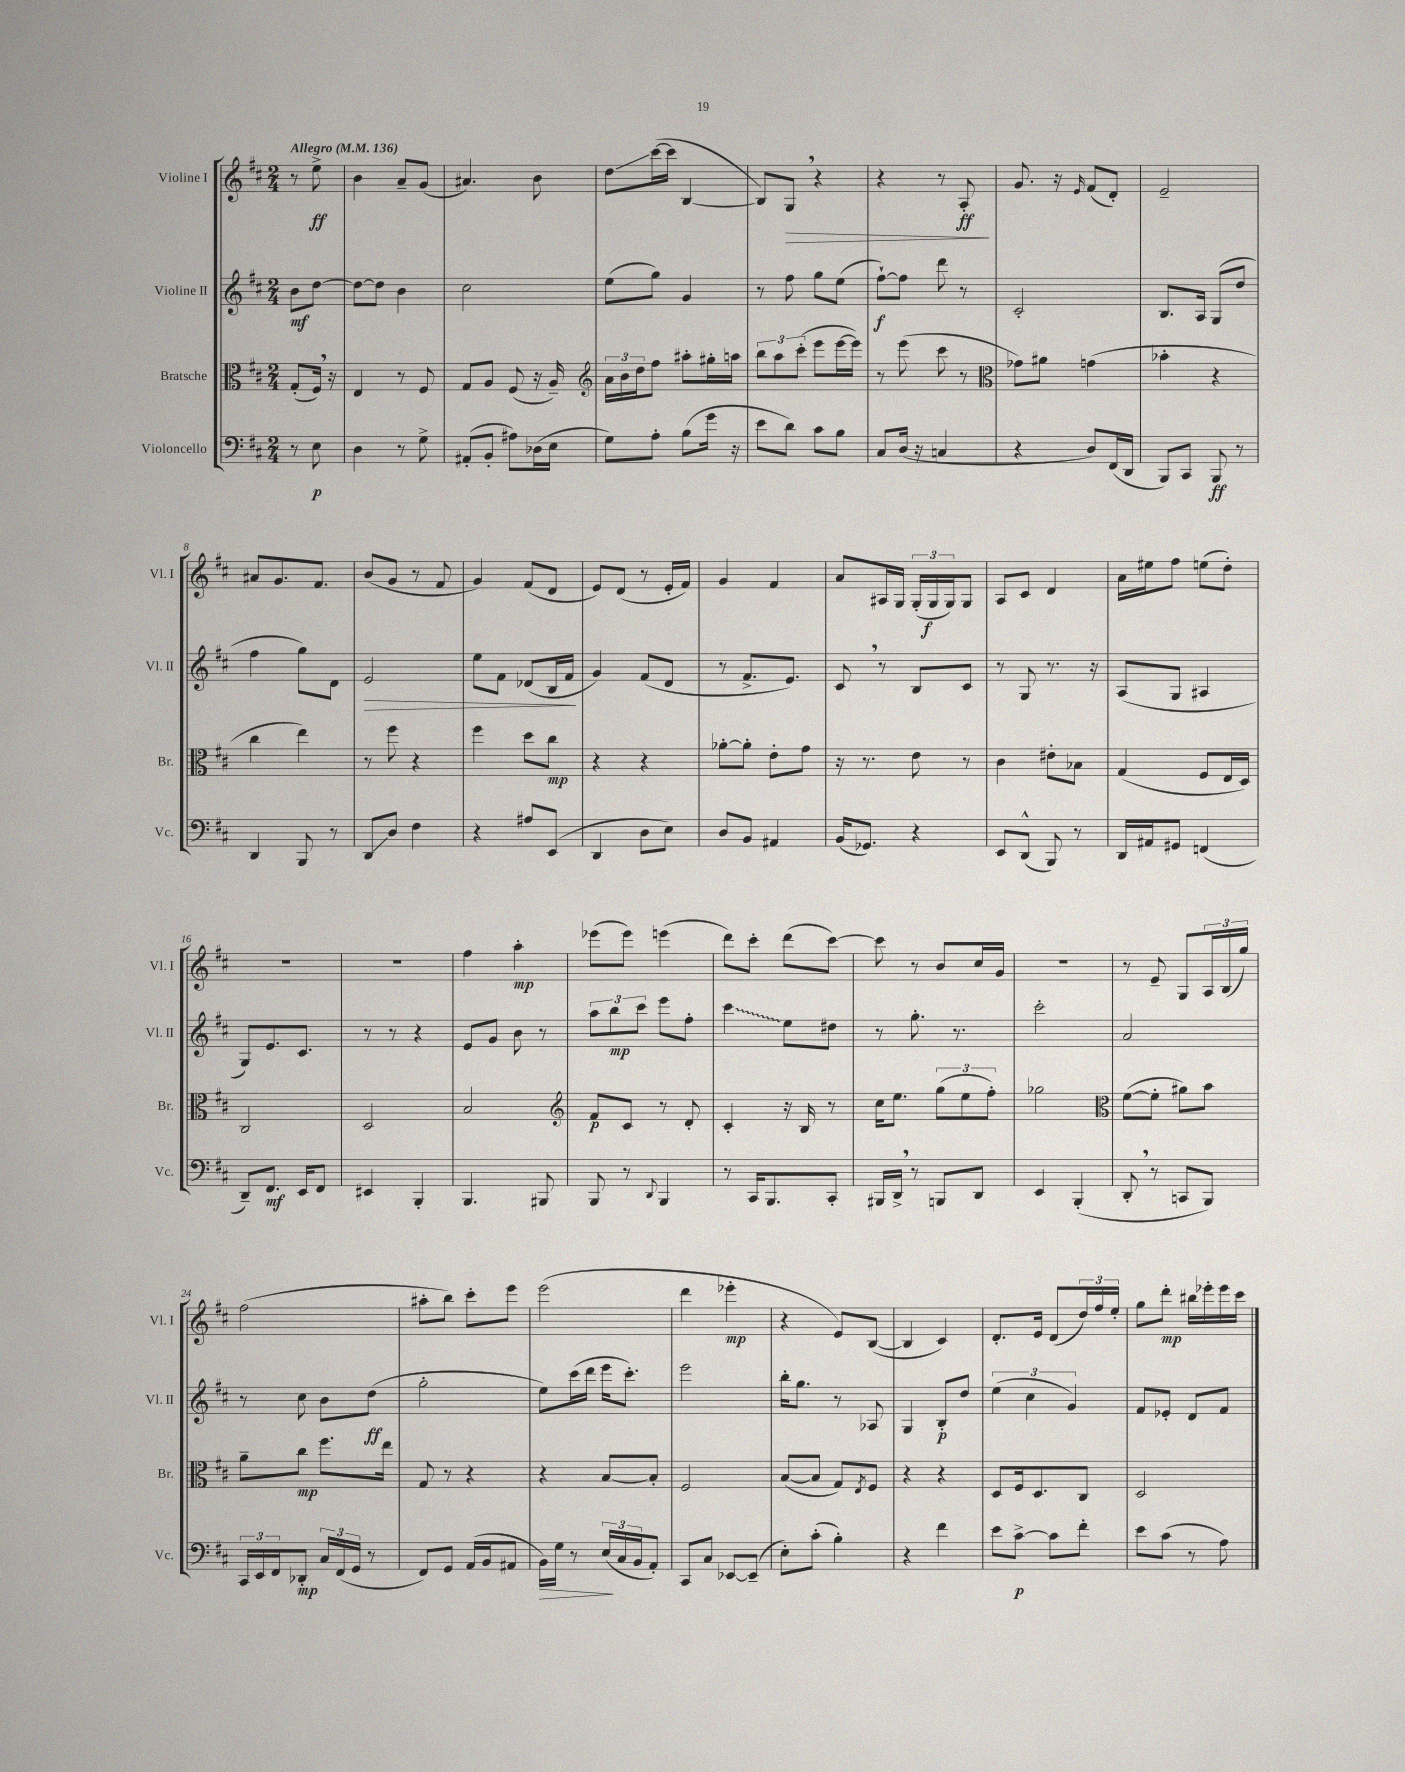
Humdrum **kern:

**kern	**kern	**kern	**kern
*staff4	*staff3	*staff2	*staff1
*clefF4	*clefC3	*clefG2	*clefG2
*k[f#c#]	*k[f#c#]	*k[f#c#]	*k[f#c#]
*M2/4	*M2/4	*M2/4	*M2/4
*MM136	*MM136	*MM136	*MM136
8r	(8G'/L	8b\L	8r
8E\	16F#/Jk)	[8dd\J	8ee^\
.	16r	.	.
=	=	=	=
4D\	4E/	8dd\_L	4b\
.	.	8dd\]J	.
8r	8r	4b\	8a~/L
8G^\	8F#/	.	(8g/J
=	=	=	=
(8AA#'/L	8G/L	2cc#\	4.a#/)
8BB'/J	8A/J	.	.
8A#\L)	(8F#/	.	.
(16D-\L	16r	.	8b\
16E\JJ	16A~/)	.	.
=	=	=	=
*	*clefG2	*	*
8G\L)	24a\LL	(8ee\L	8dd\L
.	24b\	.	.
.	24dd\J	.	.
8A'\J	8ff#\J	8gg\J)	([16ccc#\L
.	.	.	16ccc#\]JJ
(8B\L	8aa#'\L	4g/	[4B/
16g\Jk	16gg#'\L	.	.
16r	16aa\JJ	.	.
=	=	=	=
8e\L	12bb\L	8r	8B/]L)
.	12aa\	.	.
8d\J)	.	8ff#\	8G/J
.	(12ccc#'\J	.	.
8c#\L	8eee\L	8gg\L	4r
8B\J	[16eee\L	(8ee\J	.
.	16eee\]JJ)	.	.
=	=	=	=
8C#/L	8r	[8ff#`\L)	4r
(16D/Jk	(8eee\	8ff#\]J	.
16r	.	.	.
4C/	8ccc#\	8ddd\	8r
.	8r	8r	8A'/
=	=	=	=
*	*clefC3	*	*
4r	8g-\L)	2c#'/	8.g/
.	8a#\J	.	.
.	.	.	16r
.	.	.	16qqe/
8D/L)	(4g\	.	(8f#/L
(16FF#/L	.	.	8d'/J)
16DD/JJ	.	.	.
=	=	=	=
8BBB/L)	4b-'\	8.B/L	2e~/
8CC#/J	.	.	.
.	.	16A/Jk	.
8BBB/	4r	(8G/L	.
8r	.	8dd/J	.
=	=	=	=
4DD/	4cc#\	4ff#\	8a#/L
.	.	.	8.g/
8BBB/	4ee\)	8gg\L)	.
.	.	.	8.f#/J
8r	.	8d\J	.
=	=	=	=
8DD/L	8r	2e/	(8b/L
8D/J	8ff#\	.	8g/J
4F#\	4r	.	8r
.	.	.	8f#/
=	=	=	=
4r	4ff#\	8ee\L	4g/)
.	.	8f#\J	.
8A#/L	8dd\L	(8d-/L	(8f#/L
(8EE/J	8cc#\J	16B/L	8d/J
.	.	16f#/JJ	.
=	=	=	=
4DD/	4r	4g/)	8e/L)
.	.	.	(8d/J
8D\L	4r	(8f#/L	8r
8E\J)	.	8d/J	16e'/LL
.	.	.	16f#/JJ)
=	=	=	=
8D/L	[8a-'\L	8r	4g/
8BB/J	8a-'\]J	8.f#^/L	.
4AA#/	8e'\L	.	4f#/
.	.	8.e/J)	.
.	8g\J	.	.
=	=	=	=
(16BB/LK	16r	8c#/	8a/L
8.GG-/J)	8.r	.	.
.	.	8r	16A#/L
.	.	.	16G/JJ
4r	8e\	8B/L	(24G'/LL
.	.	.	24G/
.	.	.	24G/J)
.	8r	8c#/J	8G/J
=	=	=	=
8EE/L	4c#\	8r	8A/L
(8DD^^/J	.	8G/	8c#/J
8BBB/)	8e#'\L	8.r	4d/
8r	8B-\J	.	.
.	.	16r	.
=	=	=	=
16DD/LL	(4G/	(8A/L	16a\LL
16AA#/J	.	.	16ee#\J
8GG#/J	.	8G/J	8ff#\J
(4FF/	8F#/L	4A#/	(8ee\L
.	16E/L	.	8dd'\J)
.	16D/JJ)	.	.
=	=	=	=
8DD~/L)	2C#/	8G/L)	2r
8.FF#/J	.	8.e/	.
16EE/LK	.	8.c#/J	.
8FF#/J	.	.	.
=	=	=	=
4EE#/	2D/	8r	2r
.	.	8r	.
4BBB'/	.	4r	.
=	=	=	=
4.BBB/	2B/	8e/L	4ff#\
.	.	8g/J	.
.	.	8b\	4aa'\
8BBB#/	.	8r	.
=	=	=	=
*	*clefG2	*	*
8BBB/	8f#/L	12aa\L	(8eee-\L
.	.	12bb\	.
8r	8c#/J	.	8eee-\J)
.	.	12ccc#\J	.
8qqDD/	.	.	.
4BBB/	8r	8eee\L	(4eee\
.	8d'/	8ff#'\J	.
=	=	=	=
8r	4c#'/	4ccc#\	8ddd\L)
16CC#/LK	.	.	8ccc#'\J
8.BBB/	.	.	.
.	16r	8ee\L	(8ddd\L
.	16B/	.	.
8CC#'/J	8r	8dd#\J	[8ccc#\J)
=	=	=	=
16BBB#/LL	16cc#\LK	8r	8ccc#\]
16DD^/JJ	8.ee\J	.	.
8r	.	8.gg'\	8r
8BBB/L	(12gg\L	.	8b/L
.	.	8.r	.
.	12ee\	.	.
8DD/J	.	.	16cc#/L
.	12ff#'\J)	.	.
.	.	.	16g/JJ
=	=	=	=
4EE/	2gg-\	2ccc#'\	2r
(4BBB'/	.	.	.
=	=	=	=
*	*clefC3	*	*
8DD'/	([8f#\L	2a/	8r
8r	8f#'\]J	.	8e~/
8CC/L	8a#\L)	.	8G/L
8BBB/J)	8b\J	.	24A/L
.	.	.	(24B/
.	.	.	24gg/JJ)
=	=	=	=
24CC#/LL	8a~\L	8r	(2ff#\
24EE/	.	.	.
24FF#/J	.	.	.
8DD-'/J	8cc#\J	8cc#\	.
24C#/LL	8.ff#\L	8b\L	.
(24FF#/	.	.	.
24GG/JJ	.	.	.
8r	.	(8dd\J	.
.	16ee\Jk	.	.
=	=	=	=
8FF#/L)	8G/	2gg'\	8aa#'\L
8GG/J	8r	.	8bb\J)
(16AA/LL	4r	.	8ccc#'\L
16BB/J	.	.	.
8AA#/J	.	.	8eee\J
=	=	=	=
16BB\LL)	4r	8ee\L)	(2eee\
16G\JJ	.	.	.
8r	.	(16ccc#\L	.
.	.	16ddd\JJ	.
(24E/LL	[8B/L	16eee\LK	.
24C#/	.	.	.
.	.	8.ccc#'\J)	.
24BB/J	.	.	.
8AA'/J)	8B'/]J	.	.
=	=	=	=
8CC#/L	2F#/	2eee\	4ddd\
8C#/J	.	.	.
[8EE-/L	.	.	4eee-'\
(8EE-~/]J	.	.	.
=	=	=	=
8E'\L)	([8B/L	16bb'\LK	4r
.	.	8.gg\J	.
(8c#'\J	8B/]J	.	.
4B'\)	8G/L)	8r	8e/L)
.	8qE/	.	.
.	8F#/J	8A-/	([8B/J
=	=	=	=
4r	4r	4G/	4B/]
4f#\	4r	8B'/L	4c#/)
.	.	8dd/J	.
=	=	=	=
8e\L	8D/L	(6ee\	8.d'/L
[8c#^\J	16F#/k	.	.
.	.	6cc#\	.
.	8.D/	.	16e/Jk
8c#\]L	.	.	(8d/L
.	.	6g/)	.
8f#'\J	8C#/J	.	24dd/L)
.	.	.	24ff#/
.	.	.	24ee'/JJ
=	=	=	=
8e\L	2D/	8f#/L	8gg\L
(8c#\J	.	8e-'/J	8ddd'\J
8r	.	8d/L	16bb#\LL
.	.	.	16eee-'\
8A\)	.	8f#/J	16eee-\
.	.	.	16ccc#\JJ
==	==	==	==
*-	*-	*-	*-
